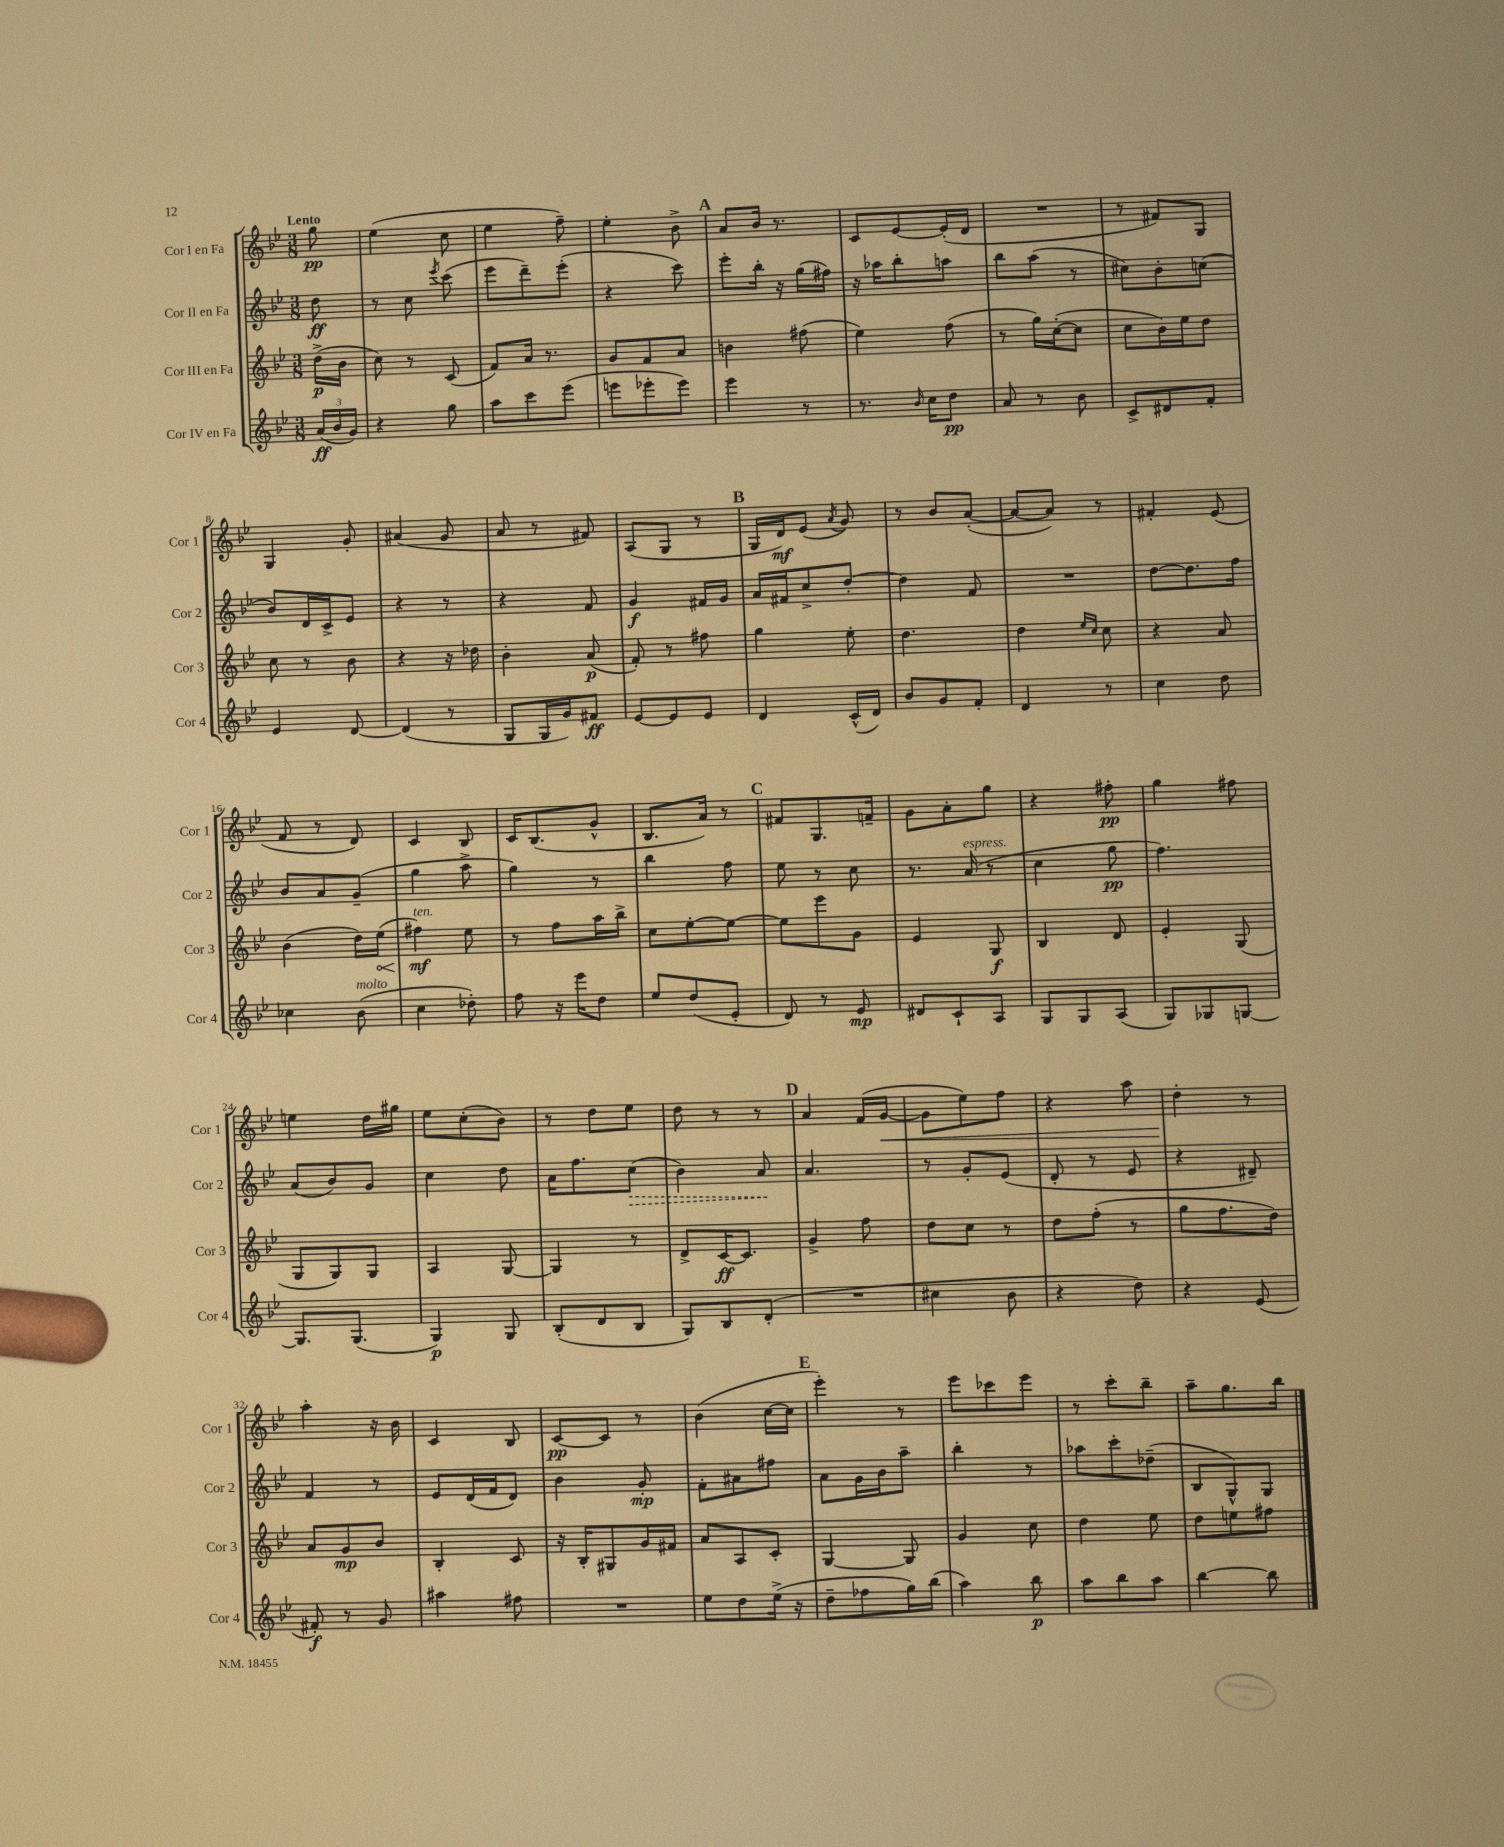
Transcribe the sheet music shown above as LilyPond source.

<<
\new StaffGroup <<
\new Staff = "s0" \with { instrumentName = "Cor I en Fa" shortInstrumentName = "Cor 1" } {
    \clef treble \key bes \major \numericTimeSignature \time 3/8 \partial 8 \tempo "Lento"
    \autoBeamOff g''8\pp |
    ees''4( c''8 |
    ees''4 f''8--) |
    ees''4-. bes'8-> |
    \mark \markup { \bold "A" } a'8[ bes'16] r8. |
    c'8[ ees'8~ ees'16-.( d'16] |
    R4. |
    r8 fis'8[) g8] |
    g4 g'8-. |
    ais'4( g'8 |
    a'8 r8 fis'8) |
    a8[( g8] r8 |
    \mark \markup { \bold "B" } g16[ d'16\mf) ees'8]( \acciaccatura { a'8 } g'8) |
    r8 bes'8[ a'8]~-.( |
    a'8[~ a'8]) r8 |
    fis'4-. ees'8( |
    f'8 r8 d'8) |
    c'4 bes8 |
    c'16[ bes8.( g'8]-^ |
    bes8.[ a'16]) r8 |
    \mark \markup { \bold "C" } fis'8[ g8. f'16]-- |
    g'8[ a'8-. g''8] |
    r4 fis''8-.\pp |
    g''4 fis''8 |
    e''4 d''16[ gis''16] |
    ees''8[ c''8-.( bes'8]) |
    r8 d''8[ ees''8] |
    d''8 r8 r8 |
    \mark \markup { \bold "D" } a'4 f'16[( g'16]~\< |
    g'8[ ees''8) f''8] |
    r4 a''8 |
    d''4-.\! r8 |
    a''4-. r16 bes'16 |
    c'4 bes8 |
    c'8[~\pp c'8] r8 |
    bes'4( c''16[~ c''16] |
    \mark \markup { \bold "E" } ees'''4-.) r8 |
    ees'''8[ ces'''8 ees'''8] |
    r8 c'''8[-. bes''8]-- |
    a''8[-- g''8. bes''16] \bar "|." |
}
\new Staff = "s1" \with { instrumentName = "Cor II en Fa" shortInstrumentName = "Cor 2" } {
    \clef treble \key bes \major \numericTimeSignature \time 3/8 \partial 8
    \autoBeamOff d''8\ff |
    r8 c''8 \acciaccatura { ees'''8 } c'''8( |
    ees'''8[ d'''8--) ees'''8]-.( |
    r4 c'''8) |
    \mark \markup { \bold "A" } ees'''8[-. bes''16]-. r16 g''16[( fis''16]) |
    r16 aes''16[ bes''8-. a''8] |
    bes''8[ a''8]( r8 |
    cis''8[) bes'8-. c''8]( |
    bes'8[) d'16 c'16-> ees'8] |
    r4 r8 |
    r4 f'8 |
    g'4\f fis'16[ g'16] |
    \mark \markup { \bold "B" } a'16[ fis'16 c''8-> d''8]~-. |
    d''4 f'8 |
    R4. |
    d''8[~ d''8. f''16] |
    bes'8[ a'8 g'8]--( |
    g''4 a''8-> |
    g''4) r8 |
    bes''4 f''8 |
    \mark \markup { \bold "C" } ees''8 r8 c''8 |
    r8. a'16^\markup { \italic "espress." }( r8 |
    c''4 g''8\pp |
    f''4.) |
    a'8[( bes'8) g'8] |
    c''4 d''8 |
    a'16[ f''8. \once \override Hairpin.style = #'dashed-line c''8]\>( |
    bes'4) a'8\! |
    \mark \markup { \bold "D" } a'4. |
    r8 g'8[-. ees'8]( |
    d'8-. r8 ees'8 |
    r4 dis'8--) |
    f'4 r8 |
    ees'8[ d'16( f'16 d'8]) |
    bes'4 g'8-.\mp |
    f'8[-. ais'8 fis''8] |
    \mark \markup { \bold "E" } a'8[ g'16 bes'16 a''8]-- |
    bes''4-. r8 |
    aes''8[ c'''8-. des''8]--( |
    bes8[ g8-^) g8] \bar "|." |
}
\new Staff = "s2" \with { instrumentName = "Cor III en Fa" shortInstrumentName = "Cor 3" } {
    \clef treble \key bes \major \numericTimeSignature \time 3/8 \partial 8
    \autoBeamOff d''16[->\p( bes'16] |
    c''8) r8 c'8( |
    f'8[) a'16] r8. |
    g'8[ f'8 a'8] |
    \mark \markup { \bold "A" } b'4 fis''8( |
    ees''4) f''8( |
    r8 g''16[) c''16~-.( c''8] |
    c''8[ bes'16) ees''16 d''8] |
    c''8 r8 bes'8 |
    r4 r16 des''16 |
    bes'4-. a'8\p( |
    f'8-.) r8 fis''8 |
    \mark \markup { \bold "B" } g''4 ees''8-. |
    d''4. |
    d''4 \grace { ees''16[ c''16] } c''8 |
    r4 a'8 |
    bes'4( d''16[) \once \override Hairpin.circled-tip = ##t ees''16]\<( |
    fis''4\mf\!^\markup { \italic "ten." }) ees''8 |
    r8 f''8[ a''16 bes''16]-> |
    c''8[ ees''8~-. ees''8]~ |
    \mark \markup { \bold "C" } ees''8[ ees'''8 g'8] |
    ees'4 g8\f |
    bes4 d'8 |
    ees'4-. g8( |
    g8[ g8) g8] |
    a4 g8~ |
    g4 r8 |
    d'8[-> c'16~\ff c'8.] |
    \mark \markup { \bold "D" } g'4-> f''8 |
    d''8[ c''8] r8 |
    d''8[ f''8]-.( r8 |
    g''8[ f''8. d''16]) |
    a'8[ g'8\mp bes'8] |
    bes4-. c'8 |
    r16 bes16[-. gis8 g'16 fis'16] |
    a'8[ a8 c'8]-. |
    \mark \markup { \bold "E" } g4~ g8 |
    g'4 c''8 |
    d''4 ees''8 |
    d''8[ e''8 fis''8] \bar "|." |
}
\new Staff = "s3" \with { instrumentName = "Cor IV en Fa" shortInstrumentName = "Cor 4" } {
    \clef treble \key bes \major \numericTimeSignature \time 3/8 \partial 8
    \autoBeamOff \tuplet 3/2 { a'16[\ff( bes'16 g'16]) } |
    r4 g''8 |
    a''8[ c'''8 ees'''8]( |
    e'''8[ ees'''8-. ees'''8]) |
    \mark \markup { \bold "A" } ees'''4 r8 |
    r8. \grace { bes'16 } c''16[ d''8]\pp |
    a'8 r8 bes'8 |
    c'8[-> dis'8 f'8]-. |
    ees'4 d'8~ |
    d'4( r8 |
    g8[ g16 g'16) fis'8]\ff |
    ees'8[~ ees'8 ees'8] |
    \mark \markup { \bold "B" } d'4 c'16[-^( d'16]) |
    bes'8[ g'8 f'8]-. |
    d'4 r8 |
    c''4 d''8 |
    ces''4 bes'8^\markup { \italic "molto" }( |
    c''4 des''8-.) |
    f''8 r16 ees'''16[ d''8] |
    ees''8[ d''8( ees'8]-. |
    \mark \markup { \bold "C" } d'8) r8 ees'8\mp |
    dis'8[ c'8-! a8] |
    g8[ g8 a8]( |
    g8[) ges8 g8]~ |
    g8.[ g8.]( |
    g4\p) g8 |
    bes8[-.( d'8 bes8] |
    g8[) bes8 d'8]-.( |
    \mark \markup { \bold "D" } R4. |
    cis''4 bes'8 |
    r4 d''8) |
    r4 ees'8( |
    fis'8-.\f) r8 g'8 |
    ais''4 fis''8 |
    R4. |
    ees''8[ d''8 ees''16]->( r16 |
    \mark \markup { \bold "E" } d''8[-- fes''8 g''16) bes''16]( |
    a''4) bes''8\p |
    a''8[ bes''8 a''8] |
    bes''4~ bes''8 \bar "|." |
}
>>
>>
